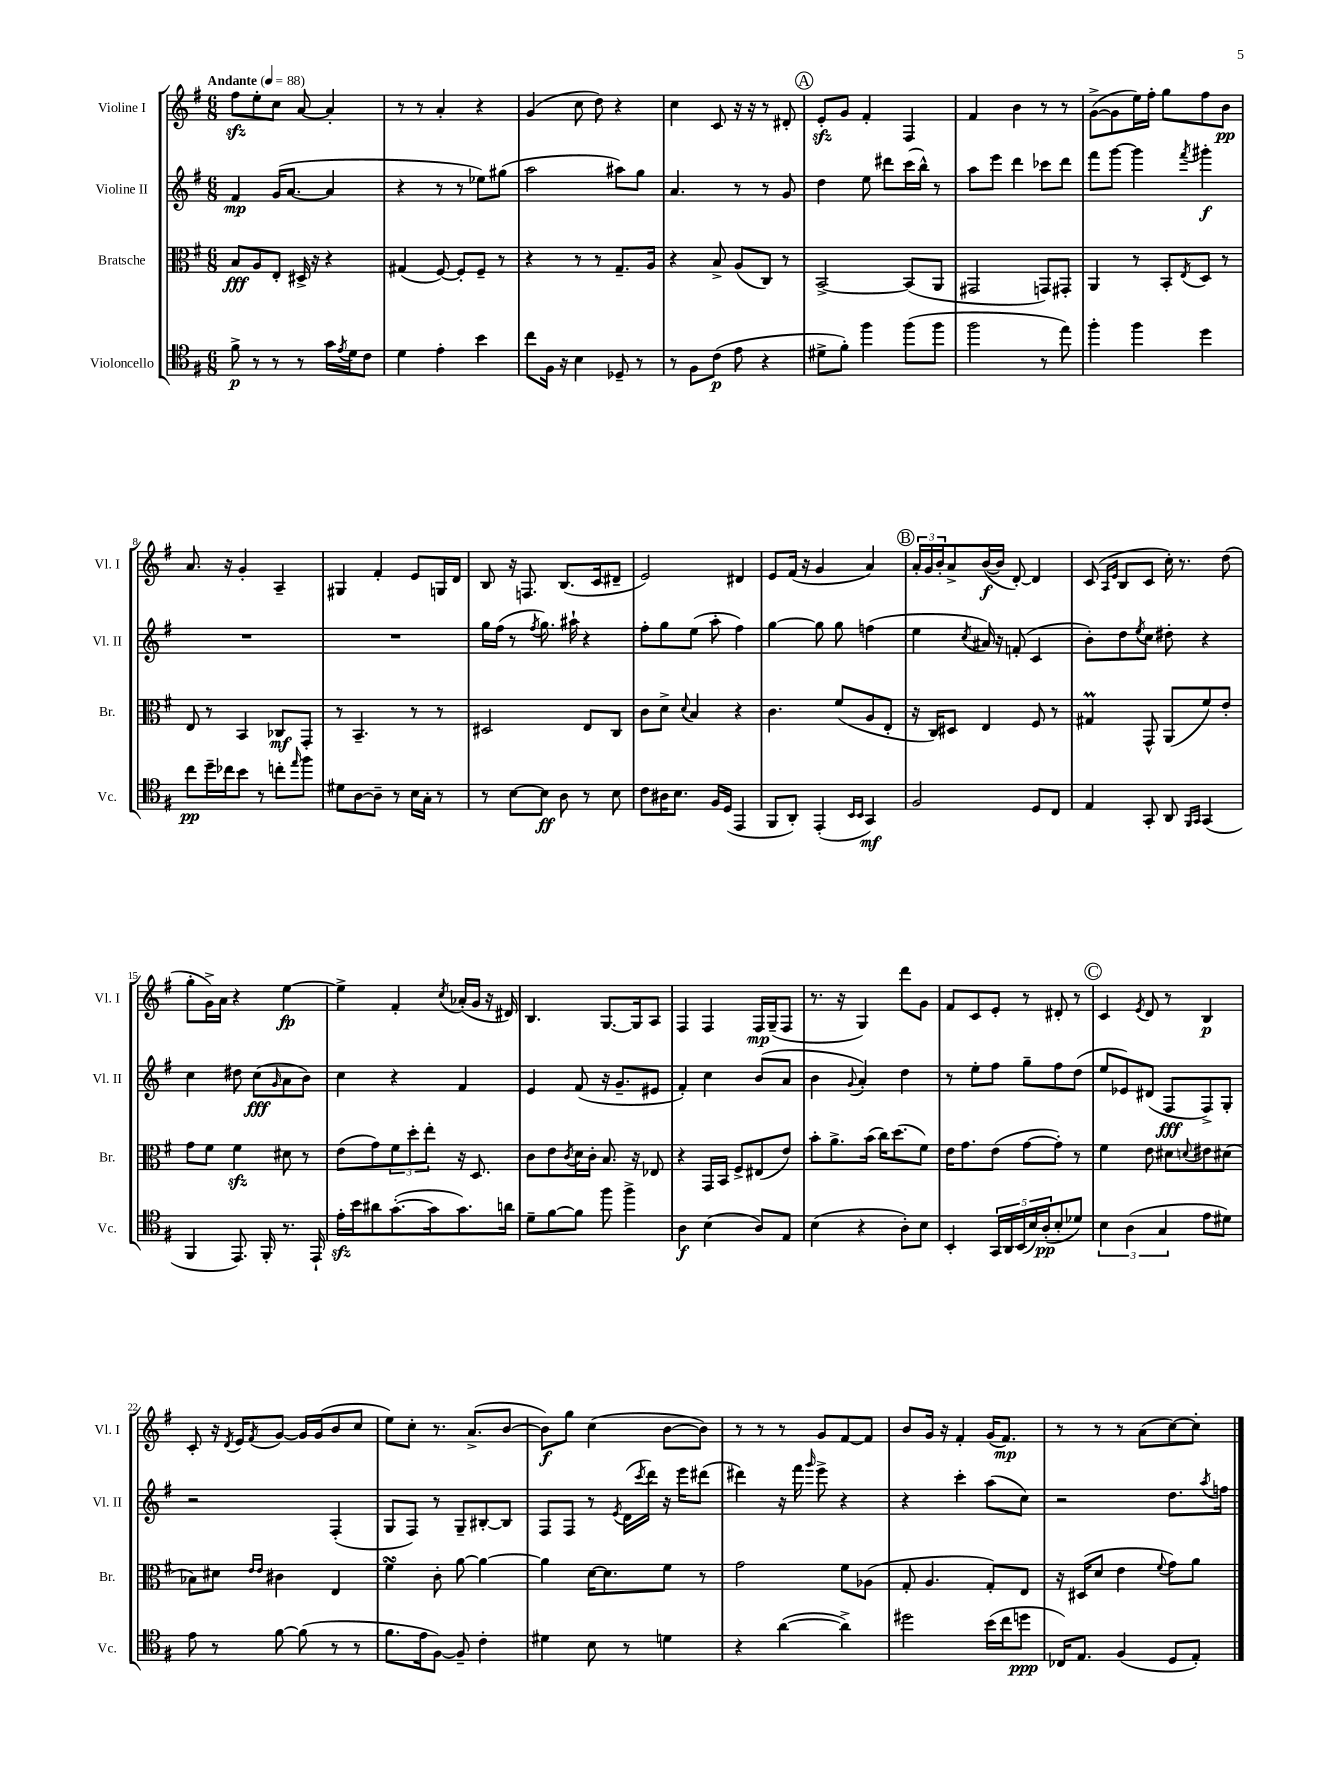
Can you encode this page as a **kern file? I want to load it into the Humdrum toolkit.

**kern	**dynam	**kern	**dynam	**kern	**dynam	**kern	**dynam
*part4	*part4	*part3	*part3	*part2	*part2	*part1	*part1
*staff4	*staff4	*staff3	*staff3	*staff2	*staff2	*staff1	*staff1
*I"Violoncello	*	*I"Bratsche	*	*I"Violine II	*	*I"Violine I	*
*I'Vc.	*	*I'Br.	*	*I'Vl. II	*	*I'Vl. I	*
*clefC4	*	*clefC3	*	*clefG2	*	*clefG2	*
*k[f#]	*	*k[f#]	*	*k[f#]	*	*k[f#]	*
*M6/8	*	*M6/8	*	*M6/8	*	*M6/8	*
*MM88	*	*MM88	*	*MM88	*	*MM88	*
=1	=1	=1	=1	=1	=1	=1	=1
!	!	!	!	!	!	!LO:TX:a:B:t=Andante	!
8f#^\	p	8B/L	fff	4f#/	mp	8ff#zz\L	.
8r	.	8A/	.	.	.	8ee'\	.
8r	.	8E'/J	.	(16g/KL	.	8cc\J	.
.	.	.	.	[8.a/J	.	.	.
8r	.	16D#X^/	.	.	.	[8a/	.
.	.	16r	.	.	.	.	.
16g\LL	.	4r	.	4a/]	.	4a'/]	.
8qe/	.	.	.	.	.	.	.
16d\J	.	.	.	.	.	.	.
8c\J	.	.	.	.	.	.	.
=2	=2	=2	=2	=2	=2	=2	=2
4d\	.	(4G#X/	.	4r	.	8r	.
.	.	.	.	.	.	8r	.
4e'\	.	[8F#/)	.	8r	.	4a'/	.
.	.	8F#'/L]	.	8r	.	.	.
4b\	.	8F#~/J	.	8ee-X\L)	.	4r	.
.	.	8r	.	(8gg#X\J	.	.	.
=3	=3	=3	=3	=3	=3	=3	=3
8cc\L	.	4r	.	2aa\	.	(4g/	.
16F#\Jk	.	.	.	.	.	.	.
16r	.	.	.	.	.	.	.
4B\	.	8r	.	.	.	8cc\	.
.	.	8r	.	.	.	8dd\)	.
8D-X~/	.	8.G~/L	.	8aa#X\L)	.	4r	.
8r	.	.	.	8gg\J	.	.	.
.	.	16A/Jk	.	.	.	.	.
=4	=4	=4	=4	=4	=4	=4	=4
8r	.	4r	.	4.a/	.	4cc\	.
8F#\L	.	.	.	.	.	.	.
(8c\J	p	8B^/	.	.	.	8c/	.
8e\	.	(8A/L	.	8r	.	16r	.
.	.	.	.	.	.	16r	.
4r	.	8C/J)	.	8r	.	8r	.
.	.	8r	.	8g/	.	8d#X'/	.
!!LO:REH:place=s1:t=A
=5	=5	=5	=5	=5	=5	=5	=5
8d#X^\L	.	[2BB^/	.	4dd\	.	8ezz'/L	.
8f#'\J)	.	.	.	.	.	8g/J	.
4ff#\	.	.	.	8ee\	.	4f#'/	.
.	.	.	.	8ddd#X\L	.	.	.
(8ff#\L	.	(8BB/L]	.	(16ccc\L	.	4F#/	.
.	.	.	.	16bb^^\JJ)	.	.	.
8ff#\J	.	8AA/J	.	8r	.	.	.
=6	=6	=6	=6	=6	=6	=6	=6
2ff#\	.	2GG#X/	.	8aa\L	.	4f#/	.
.	.	.	.	8eee\J	.	.	.
.	.	.	.	4ddd\	.	4b\	.
8r	.	8GGn/L)	.	8ccc-X\L	.	8r	.
8ee\)	.	8GG#X'/J	.	8ddd\J	.	8r	.
=7	=7	=7	=7	=7	=7	=7	=7
4ff#'\	.	4AA/	.	8fff#\L	.	([8g^\L	.
.	.	.	.	[8ggg\J	.	8g\]	.
4ff#\	.	8r	.	4ggg\]	.	16ee\L)	.
.	.	.	.	.	.	16ff#'\JJ	.
.	.	8BB'/L	.	.	.	8gg\L	.
.	.	8qE/	.	8qfff#/	.	.	.
4dd\	.	8D/J	.	4ggg#X'\	f	8ff#\	.
.	.	8r	.	.	.	8b\J	pp
!!LO:LB:g=z
=8	=8	=8	=8	=8	=8	=8	=8
8cc\L	pp	8E/	.	2.r	.	8.a/	.
16dd~\L	.	8r	.	.	.	.	.
16cc-X\J	.	.	.	.	.	16r	.
8b\J	.	4BB/	.	.	.	4g'/	.
8r	.	.	.	.	.	.	.
8ccn'\L	.	8C-X/L	mf	.	.	4A~/	.
16qqee/	.	.	.	.	.	.	.
8ff#\J	.	8GG'/J	.	.	.	.	.
=9	=9	=9	=9	=9	=9	=9	=9
8d#X\L	.	8r	.	2.r	.	4G#X/	.
[8A\	.	4.BB~/	.	.	.	.	.
8A~\J]	.	.	.	.	.	4f#'/	.
8r	.	.	.	.	.	.	.
16B\LL	.	8r	.	.	.	8e/L	.
16G'\JJ	.	.	.	.	.	.	.
8r	.	8r	.	.	.	16Gn/L	.
.	.	.	.	.	.	16d/JJ	.
=10	=10	=10	=10	=10	=10	=10	=10
8r	.	2D#X/	.	16gg\LL	.	8B/	.
.	.	.	.	(16ff#\JJ	.	.	.
[8B\L	.	.	.	8r	.	16r	.
.	.	.	.	.	.	8.Fn/	.
.	.	.	.	8qff#/	.	.	.
8B\J]	ff	.	.	8.gg\)	.	.	.
8A\	.	.	.	.	.	(8.B/L	.
.	.	.	.	16aa#X`\	.	.	.
8r	.	8E/L	.	4r	.	.	.
.	.	.	.	.	.	16c/k	.
8B\	.	8C/J	.	.	.	8d#X~/J	.
=11	=11	=11	=11	=11	=11	=11	=11
8c\L	.	8c\L	.	8ff#'\L	.	2e/)	.
16A#X\K	.	8d^\J	.	8gg\	.	.	.
8.B\J	.	.	.	.	.	.	.
.	.	8qqd/	.	.	.	.	.
.	.	4B/	.	(8ee\J	.	.	.
16F#/LL	.	.	.	8aa'\	.	.	.
(16D/JJ	.	.	.	.	.	.	.
4EE/	.	4r	.	4ff#\)	.	4d#X/	.
=12	=12	=12	=12	=12	=12	=12	=12
8FF#/L	.	4.c\	.	[4gg\	.	8e/L	.
8AA'/J)	.	.	.	.	.	(16f#/Jk	.
.	.	.	.	.	.	16r	.
(4EE'/	.	.	.	8gg\]	.	4g/	.
.	.	(8f#/L	.	8gg\	.	.	.
16qqBB/LL	.	.	.	.	.	.	.
16qqBB/JJ	.	.	.	.	.	.	.
4GG/)	mf	8A/	.	(4ffn\	.	4a/)	.
.	.	8E'/J	.	.	.	.	.
!!LO:REH:place=s1:t=B
=13	=13	=13	=13	=13	=13	=13	=13
2F#/	.	16r	.	4ee\	.	24a'/LL	.
.	.	.	.	.	.	24g/	.
.	.	16C/KL)	.	.	.	.	.
.	.	.	.	.	.	24b'/J	.
.	.	8D#X/J	.	.	.	8a^/	.
.	.	.	.	8qcc/	.	.	.
.	.	4E/	.	16a#X/)	.	([16b/L	f
.	.	.	.	16r	.	16b/JJ]	.
.	.	.	.	(8fn'/	.	[8d'/)	.
8D/L	.	8F#/	.	4c/	.	4d/]	.
8C/J	.	8r	.	.	.	.	.
=14	=14	=14	=14	=14	=14	=14	=14
4E/	.	4G#Xm/	.	8b'\L)	.	(8c/	.
.	.	.	.	.	.	16qqA/LL	.
.	.	.	.	.	.	16qqe/JJ	.
.	.	.	.	8dd\	.	8B/L	.
.	.	.	.	8qee/	.	.	.
8GG'/	.	8GG^^/	.	8cc\J	.	8c/J	.
8AA/	.	(8AA/L	.	8dd#X'\	.	16cc'\)	.
.	.	.	.	.	.	8.r	.
16qqFF#/LL	.	.	.	.	.	.	.
16qqGG/JJ	.	.	.	.	.	.	.
(4GG/	.	8f#/)	.	4r	.	.	.
.	.	8e'/J	.	.	.	(8dd\	.
!!LO:LB:g=z
=15	=15	=15	=15	=15	=15	=15	=15
4FF#/	.	8g\L	.	4cc\	.	8gg'\L	.
.	.	8f#\J	.	.	.	16g^\L)	.
.	.	.	.	.	.	16a\JJ	.
8.EE/)	.	4f#zz\	.	8dd#X\	.	4r	.
.	.	.	.	(8cc\L	fff	.	.
16FF#'/	.	.	.	.	.	.	.
.	.	.	.	16qqg/	.	.	.
8.r	.	8d#X\	.	8a\	.	[4ee\	fp
.	.	8r	.	8b\J)	.	.	.
16EE`/	.	.	.	.	.	.	.
=16	=16	=16	=16	=16	=16	=16	=16
16ezz'\LL	.	(8e\L	.	4cc\	.	4ee^\]	.
16b\J	.	.	.	.	.	.	.
8a#X\	.	8g\)	.	.	.	.	.
([8.g'\	.	12f#\	.	4r	.	4f#'/	.
.	.	12dd'\	.	.	.	.	.
.	.	12ee'\J	.	.	.	.	.
16g\k]	.	.	.	.	.	.	.
.	.	.	.	.	.	8qcc/	.
8.g\)	.	16r	.	4f#/	.	(16a-X'/LL	.
.	.	8.D/	.	.	.	16g/JJ	.
.	.	.	.	.	.	16r	.
16an\Jk	.	.	.	.	.	16d#X/)	.
=17	=17	=17	=17	=17	=17	=17	=17
8d~\L	.	8c\L	.	4e/	.	4.B/	.
[8f#\	.	8e\	.	.	.	.	.
.	.	8qc/	.	.	.	.	.
8f#\J]	.	16d\L	.	(8f#/	.	.	.
.	.	16c'\JJ	.	.	.	.	.
8ff#\	.	8.B/	.	16r	.	[8.G/L	.
.	.	.	.	8.g~/L	.	.	.
4ff#^\	.	.	.	.	.	.	.
.	.	16r	.	.	.	16G/k]	.
.	.	8E-X/	.	8e#X/J	.	8A/J	.
=18	=18	=18	=18	=18	=18	=18	=18
4A\	f	4r	.	4f#'/)	.	4F#/	.
(4B\	.	16GG/LL	.	4cc\	.	4F#/	.
.	.	16BB/JJ	.	.	.	.	.
.	.	8F#^/L	.	.	.	.	.
8A/L)	.	(8E#X/	.	(8b/L	.	16F#/LL	mp
.	.	.	.	.	.	(16G~/J	.
8E/J	.	8e/J)	.	8a/J	.	8F#/J	.
=19	=19	=19	=19	=19	=19	=19	=19
(4B\	.	8b'\L	.	4b\	.	8.r	.
.	.	8.a^\	.	.	.	.	.
.	.	.	.	.	.	16r	.
.	.	.	.	8qqg/	.	.	.
4r	.	.	.	4a'/)	.	4G/)	.
.	.	(16b\Jk	.	.	.	.	.
.	.	16cc\KL)	.	.	.	.	.
.	.	(8.dd\	.	.	.	.	.
8A'\L)	.	.	.	4dd\	.	8ddd\L	.
8B\J	.	8f#\J)	.	.	.	8g\J	.
=20	=20	=20	=20	=20	=20	=20	=20
4BB'/	.	16e\KL	.	8r	.	8f#/L	.
.	.	8.g\	.	.	.	.	.
.	.	.	.	8ee'\L	.	8c/	.
20GG/LL	.	(8e\J	.	8ff#\J	.	8e'/J	.
20AA/	.	.	.	.	.	.	.
(20BB/	.	.	.	.	.	.	.
.	.	[8g\L	.	8gg~\L	.	8r	.
20B/)	.	.	.	.	.	.	.
(20A'/J	pp	.	.	.	.	.	.
8B'/	.	8g'\J])	.	8ff#\	.	8d#X'/	.
8d-X/J)	.	8r	.	(8dd\J	.	8r	.
!!LO:REH:place=s1:t=C
=21	=21	=21	=21	=21	=21	=21	=21
6B\	.	4f#\	.	8ee/L	.	4c/	.
.	.	.	.	8e-X/)	.	.	.
(6A\	.	.	.	.	.	.	.
.	.	.	.	.	.	8qe/	.
.	.	8e\	.	(8d#X/J	.	8d/	.
6G/	.	.	.	.	.	.	.
.	.	8d#X\L	.	8F#/L	fff	8r	.
.	.	8qqdn/	.	.	.	.	.
8e\L	.	8e#X\	.	8F#^/)	.	4B/	p
8d#X\J)	.	(8d#X\J	.	8G'/J	.	.	.
!!LO:LB:g=z
=22	=22	=22	=22	=22	=22	=22	=22
8e\	.	8B-X\L)	.	2r	.	8c'/	.
8r	.	8d#X\J	.	.	.	16r	.
.	.	.	.	.	.	8qd/	.
.	.	.	.	.	.	16e/KL	.
.	.	16qqe/LL	.	.	.	.	.
.	.	16qqe/JJ	.	.	.	8qf#/	.
[8f#\	.	4c#X\	.	.	.	[8g/J	.
(8f#\]	.	.	.	.	.	16g/LL]	.
.	.	.	.	.	.	(16g/J	.
8r	.	4E/	.	(4F#'/	.	8b/	.
8r	.	.	.	.	.	8cc/J	.
=23	=23	=23	=23	=23	=23	=23	=23
8.f#\L	.	4f#sSsS\	.	8G/L	.	8ee\L)	.
.	.	.	.	8F#/J)	.	8cc'\J	.
16e\k	.	.	.	.	.	.	.
[8F#\J)	.	8c'\	.	8r	.	8.r	.
8F#~/]	.	[8a\	.	8G~/L	.	.	.
.	.	.	.	.	.	(8.a^/L	.
4c'\	.	4a\_	.	[8B#X'/	.	.	.
.	.	.	.	8B#/J]	.	[8b/J	.
=24	=24	=24	=24	=24	=24	=24	=24
4d#X\	.	4a\]	.	8F#/L	.	8b\L])	f
.	.	.	.	8F#/J	.	8gg\J	.
8B\	.	[16d\KL	.	8r	.	(4cc\	.
.	.	8.d\]	.	.	.	.	.
.	.	.	.	8qe/	.	.	.
8r	.	.	.	(16d\LL	.	.	.
.	.	.	.	8qccc/	.	.	.
.	.	.	.	16ddd\JJ)	.	.	.
4dn\	.	8f#\J	.	16r	.	[8b\L	.
.	.	.	.	16eee\KL	.	.	.
.	.	8r	.	(8ddd#X\J	.	8b\J])	.
=25	=25	=25	=25	=25	=25	=25	=25
4r	.	2g\	.	4ddd#X\)	.	8r	.
.	.	.	.	.	.	8r	.
([4a\	.	.	.	16r	.	8r	.
.	.	.	.	16fff#\	.	.	.
.	.	.	.	16qqggg/	.	.	.
.	.	.	.	8eee^\	.	8g/L	.
4a^\])	.	8f#\L	.	4r	.	[8f#/	.
.	.	(8A-X\J	.	.	.	8f#/J]	.
=26	=26	=26	=26	=26	=26	=26	=26
2dd#X\	.	8G'/	.	4r	.	8b/L	.
.	.	4.A/	.	.	.	16g/Jk	.
.	.	.	.	.	.	16r	.
.	.	.	.	4ccc'\	.	4f#'/	.
(16b\LL	.	8G'/L)	.	(8aa\L	.	(16g/KL	.
16cc\J	.	.	.	.	.	8.f#/J)	mp
8ddn\J	ppp	8E/J	.	8cc\J)	.	.	.
=27	=27	=27	=27	=27	=27	=27	=27
16C-X/KL)	.	16r	.	2r	.	8r	.
8.E/J	.	(16D#X/KL	.	.	.	.	.
.	.	8d/J	.	.	.	8r	.
(4F#/	.	4e\	.	.	.	8r	.
.	.	.	.	.	.	(8a\L	.
.	.	8qqf#/	.	.	.	.	.
8D/L	.	8g\L)	.	8.dd\L	.	[8cc\)	.
8E'/J)	.	8a\J	.	.	.	8cc'\J]	.
.	.	.	.	8qaa/	.	.	.
.	.	.	.	16ffn\Jk	.	.	.
==	==	==	==	==	==	==	==
*-	*-	*-	*-	*-	*-	*-	*-
